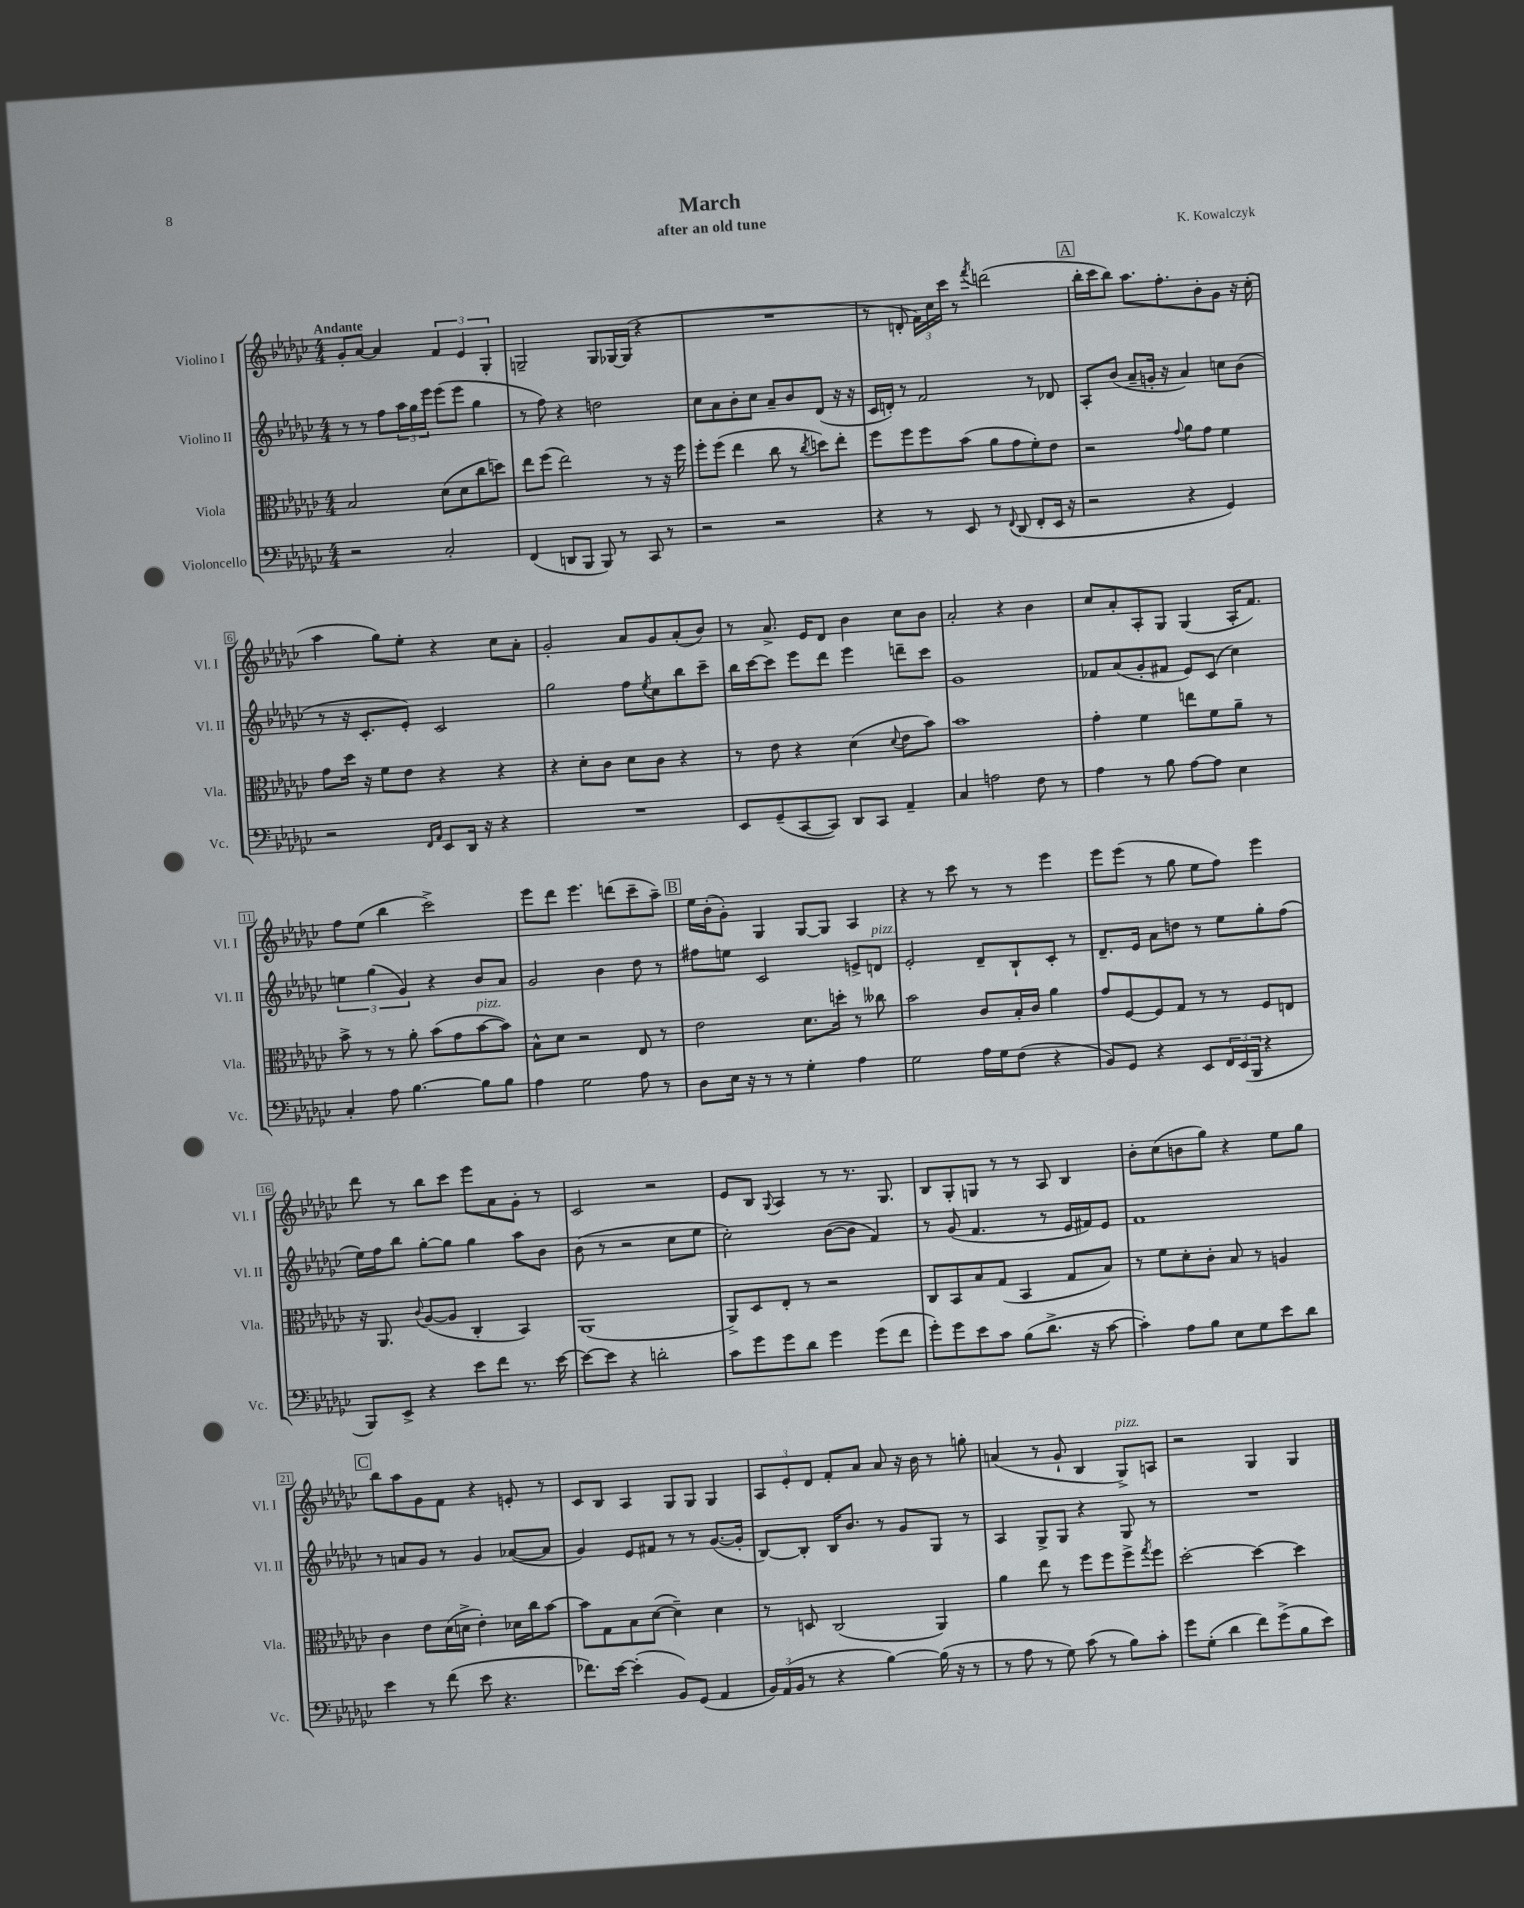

**kern	**kern	**kern	**kern
*staff4	*staff3	*staff2	*staff1
*clefF4	*clefC3	*clefG2	*clefG2
*k[b-e-a-d-g-c-]	*k[b-e-a-d-g-c-]	*k[b-e-a-d-g-c-]	*k[b-e-a-d-g-c-]
*M4/4	*M4/4	*M4/4	*M4/4
2r	2B-/	8r	8g-'/L
.	.	8r	[8a-/J
.	.	8ff\L	4a-/]
.	.	24aa-\L	.
.	.	24gg-\	.
.	.	24eee-\JJ	.
2C-'/	(8d-\L	(8eee-\L	6f/
.	8d-\	8eee-\J	.
.	.	.	6e-/
.	8cc-\	4gg-\	.
.	.	.	6G-'/
.	8dd\J)	.	.
=	=	=	=
(4FF/	8ee-\L	8r	2G~/
.	(8ff\J	8ff\)	.
8DD/L	2ee-\)	4r	.
8BBB-/J	.	.	.
8BBB-/)	.	2dd\	8G/L
8r	.	.	[16G-/L
.	.	.	(16G-/]JJ
8CC-/	8r	.	4r
8r	16r	.	.
.	16ff\	.	.
=	=	=	=
2r	8ff'\L	8cc-\L	1r
.	(8ff\J	8a-\	.
.	4ee-\	8b-'\	.
.	.	8cc-\J	.
2r	8cc-\	8a-~/L	.
.	8r	8b-/	.
.	8qcc-/	.	.
.	8dd\L)	(8d-/J	.
.	8ee-'\J	16r	.
.	.	16r	.
=	=	=	=
4r	8ff\L	16c-/LL	8r
.	.	16d'/JJ)	.
.	8ff\	8r	8d'/
8r	8ff\	2f/	24f\LL)
.	.	.	24cc-\
.	.	.	24ccc-\JJ
8EE-/	(8b-\J	.	8r
.	.	.	8qfff/
8r	8a-\L	.	(2ddd\
8qqFF/	.	.	.
(8DD-/	8g-\	.	.
8FF'/L	8f'\)	8r	.
16EE-/Jk	8e-\J	8d-/	.
16r	.	.	.
=	=	=	=
2r	2r	8A-'/L	16bb-'\LL
.	.	.	16ccc-\J
.	.	(8b-/J	8bb-\J)
.	.	8a-~/L	8.aa-\L
.	.	16g'/Jk	.
.	.	16r	8.ff'\
.	8qqg-/	.	.
4r	8a-\L	4a-/)	.
.	8g-\J	.	8b-'\
4GG-/)	4f\	8cc\L	8g-\J
.	.	(8b-\J	16r
.	.	.	(16cc-'\
=	=	=	=
2r	8g-\L	8r	4aa-\
.	16dd-\Jk	16r	.
.	16r	8.c-'/L	.
.	8f\L	.	8gg-\L)
.	8e-\J	8e-'/J)	8ee-'\J
16qqFF/LL	.	.	.
16qqAA-/JJ	.	.	.
8EE-/L	4r	2c-/	4r
16DD-/Jk	.	.	.
16r	.	.	.
4r	4r	.	8cc-\L
.	.	.	8a-'\J
=	=	=	=
1r	4r	2gg-\	2g-'/
.	8d-'\L	.	.
.	8c-\J	.	.
.	8d-\L	8ff\L	8a-/L
.	.	8qee-/	.
.	8c-\J	8cc-\	8g-/
.	4r	8bb-\	(8a-'/
.	.	8ccc-~\J	8b-/J)
=	=	=	=
8EE-/L	8r	16bb-\LL	8r
.	.	[16ccc-\J	.
(8GG-~/	8e-\	8ccc-\]J	8.a-^/
[8CC-/	4r	8eee-\L	.
.	.	.	16e-/LK
8CC-/]J)	.	8ddd-\J	8d-/J
8DD-/L	(4d-\	4eee-\	4b-\
8CC-/J	.	.	.
.	8qqd-/	.	.
4AA-~/	8e-\L	8ddd~\L	8cc-\L
.	8b-\J)	8ccc-\J	8b-\J
=	=	=	=
4C-/	1b-	1g-	2a-'/
2A\	.	.	.
.	.	.	4r
8F\	.	.	4b-\
8r	.	.	.
=	=	=	=
4A-\	4g-'\	8f-/L	8cc-/L
.	.	(8a-/	8a-'/
8r	4f\	8g-'/	8A-'/
8B-\	.	8f#/J	8G-/J
[8A-\L	8ee\L	8e-/L)	(4G-/
8A-\]J	8f\	(8c-/J	.
4E-\	8a-~\J	4cc-\)	16A-'/LK
.	.	.	8.f/J)
.	8r	.	.
=	=	=	=
4C-'/	8b-^\	6ee\	8ff\L
.	8r	.	(8ee-\J
.	.	(6gg-\	.
8A-\	8r	.	4bb-\
.	.	6g-/)	.
[4.B-\	8a-'\	.	.
.	(8b-\L	4r	2ccc-^\)
.	8g-\	.	.
8B-\]L	[8b-\	8b-/L	.
8B-\J	8b-\]J)	8a-/J	.
=	=	=	=
4A-\	8B-^^\L	2g-/	8eee-\L
.	8d-\J	.	8ddd-\J
2G-\	2r	.	4.eee-\
.	.	4b-\	.
.	.	.	(8ddd\L
8A-\	8E-/	8dd-\	8ccc-~\
8r	8r	8r	8aa-~\J)
=	=	=	=
8D-\L	2e-\	8ff#\L	16ee-\LL
.	.	.	(16b-'\J
16E-\Jk	.	8ee\J	8g-'\J)
16r	.	.	.
8r	.	2c-/	4G-/
8r	.	.	.
4G-'\	8.d-\L	.	[8G-/L
.	.	.	8G-/]J
.	16dd'\Jk	.	.
4A-\	8r	8e^/L	4A-/
.	8cc--\	8d/J	.
=	=	=	=
2G-\	2b-\	2e-'/	4r
.	.	.	8r
.	.	.	8ccc-\
16A-\LL	8c-/L	8d-~/L	8r
16G-\J	.	.	.
(8F\J	16B-'/L	8B-`/	8r
.	16c-/JJ	.	.
4r	4a-\	8c-'/J	4eee-\
.	.	8r	.
=	=	=	=
8BB-/L)	8g-/L	8.d-~/L	8eee-\L
8GG-/J	[8F/	.	(8eee-\J
.	.	16e-/Jk	.
4r	8F/]	8a-\L	8r
.	8G-/J	8dd\J	8gg-\
8EE-/L	8r	8r	8ee-\L
24FF/L	8r	8ee-\L	8ff\J)
(24EE-/	.	.	.
24BBB-/JJ	.	.	.
4r	8F/L	8gg-'\	4eee-\
.	8E/J	(8ff\J	.
=	=	=	=
8BBB-/L)	16r	16ee-\LL)	8ddd-\
.	8.AA-/	16ff\J	.
8EE-^/J	.	8bb-\J	8r
.	8qqc-/	.	.
4r	([8A-/L	[8gg-'\L	8bb-\L
.	8A-/]J	8gg-\]J	8ccc-\J
8e-\L	4C-'/	4gg-\	8eee-\L
8f\J	.	.	8a-\
8.r	4BB-/)	8aa-\L	8g-'\J
.	.	8b-\J	8r
[16e-\	.	.	.
=	=	=	=
8e-\_L	(1AA-	(8b-\	2c-/
8e-\]J	.	8r	.
4r	.	2r	.
2d'\	.	.	2r
.	.	8cc-\L	.
.	.	8ee-\J	.
=	=	=	=
8c-\L	8AA-^/L)	2cc-'\)	8e-/L
8g-\	8D-/	.	8B-/J
.	.	.	8qqG-/
8g-\	8E-'/J	.	4A-/
8d-\J	8r	.	.
4g-\	2r	([8b-\L	8r
.	.	8b-\]J	8.r
(8g-\L	.	4f/)	.
.	.	.	8.G-/
8f\J	.	.	.
=	=	=	=
8g-'\L)	8C-/L	8r	8B-/L
8g-\	8BB-/	(8g-/	8G-'/
8e-\	8B-/	4.f/	8G/J
8c-\J	(8G-/J	.	8r
(8B-\L	4BB-/	.	8r
8.d-^\J	.	8r	8A-/
.	8G-/L	16e-/LL	4B-/
16r	.	16f#/J)	.
[8c-\	8B-/J)	8e-/J	.
=	=	=	=
4c-'\])	8r	1f	8b-'\L
.	8f\L	.	(8cc-\
8A-\L	8d-'\	.	8b\
8B-\J	8c-'\J	.	8gg-\J)
8E-\L	8B-/	.	4r
8G-\	8r	.	.
8e-\	4A/	.	8ee-\L
8d-\J	.	.	8gg-\J
=	=	=	=
4e-\	4c-\	8r	8bb-\L
.	.	8a/L	8aa-\
8r	8e-\L	8g-/J	8g-\
(8f\	(16d-\L	8r	8f\J
.	16d^\JJ	.	.
8e-\	4e-'\)	4g-/	4r
4.r	.	.	.
.	16d-\LL	([8a-/L	8e'/
.	16cc-\J	.	.
.	[8b-\J	8a-/]J	8r
=	=	=	=
8.f-\L)	8b-\]L	4g-/)	8c-/L
.	8G-\	.	8B-/J
[16e-\Jk	.	.	.
(4e-'\]	8B-\	8e-/L	4A-/
.	([8d-\J	8f#/J	.
8BB-/L)	4d-~\])	8r	8G-/L
(8GG-/J	.	8r	8G-/J
4AA-/	4d-\	([8.g-/L	4G-/
.	.	16g-'/]Jk	.
=	=	=	=
24BB-/LL)	8r	[8B-/L)	12A-/L
(24AA-/	.	.	.
24BB-/JJ	.	.	12e-'/
8r	8D/	8B-'/]J	.
.	.	.	12d-/J
4r	(2C-/	16B-/LK	8f'/L
.	.	8.b-/J	.
.	.	.	8a-/J
[4B-\)	.	8r	8a-/
.	.	8g-/L	16r
.	.	.	16b-\
(16B-\]	4AA-/)	8G-/J	8r
16r	.	.	.
8r	.	8r	8gg'\
=	=	=	=
8r	4a-\	4A-/	(4a/
8A-\	.	.	.
8r	8ee-\	8G-^/L	8r
8G-\)	8r	8G-/J	8g-`/
(8c-\	8ff\L	4r	4B-/
8r	8ff\	.	.
8B-\L)	8ff^\	8G-/	8G-^/L)
.	8qgg-/	.	.
8c-'\J	8ff\J	8r	8A/J
=	=	=	=
8g-\L	[2dd-'\	1r	2r
(8G-'\J	.	.	.
4d-\	.	.	.
8f\L)	4dd-\_	.	4G-/
(8g-^\	.	.	.
8B-\	4dd-\]	.	4G-/
8e-\J)	.	.	.
==	==	==	==
*-	*-	*-	*-
